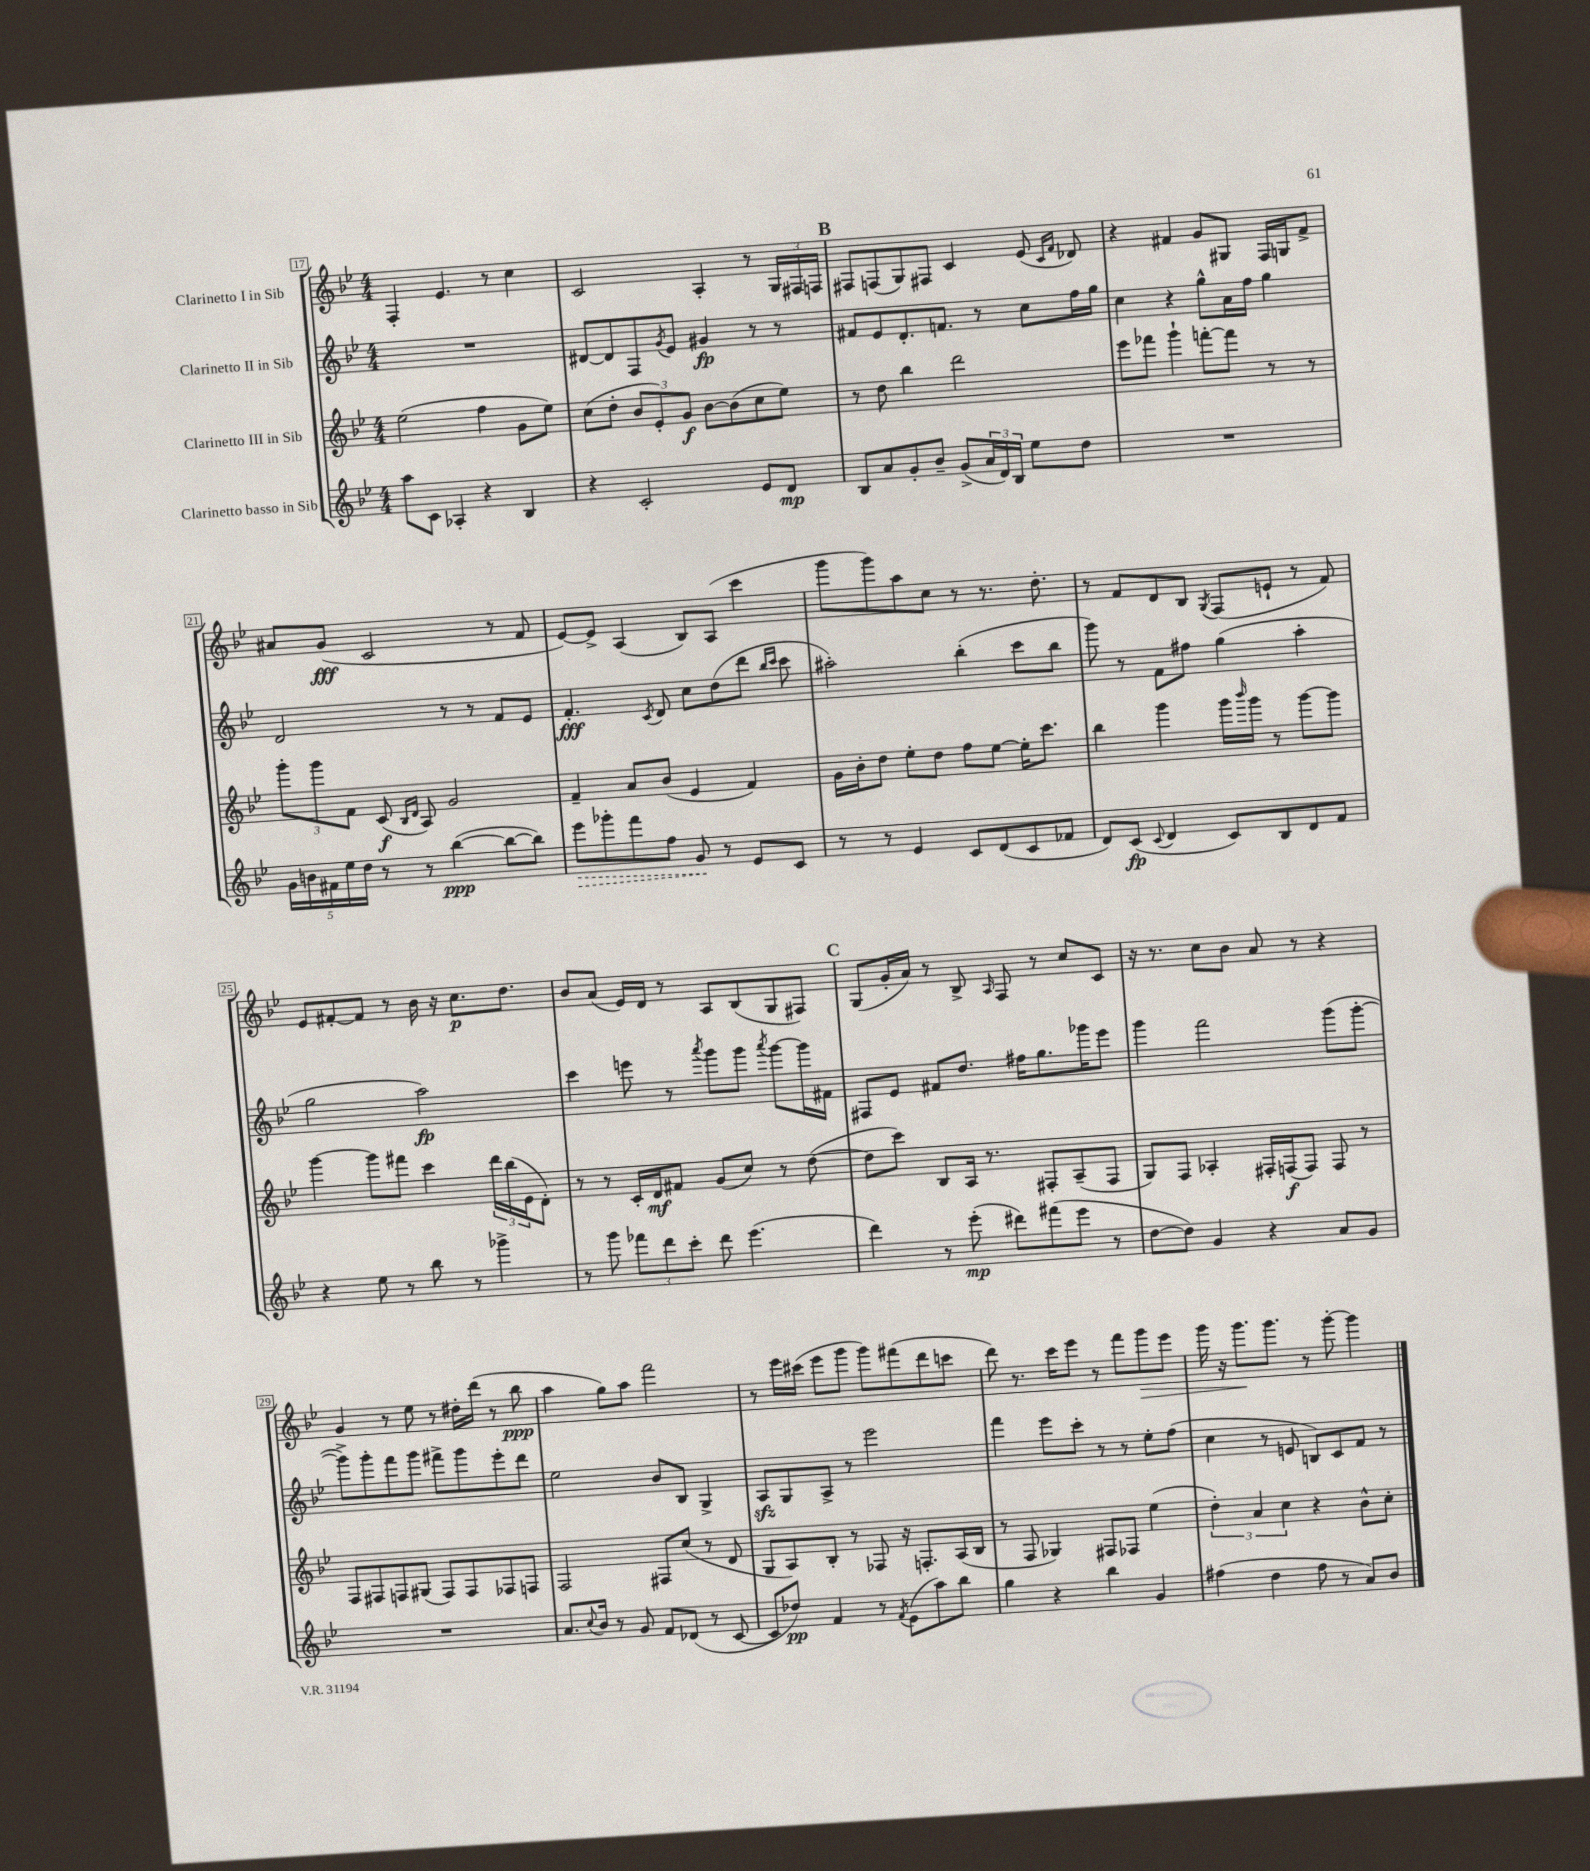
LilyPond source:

<<
\new StaffGroup <<
\new Staff = "s0" \with { instrumentName = "Clarinetto I in Sib" } {
    \clef treble \key bes \major \numericTimeSignature \time 4/4
    f4-. ees'4. r8 c''4 |
    c'2 a4-. r8 \tuplet 3/2 { g16 fis16 f16 } |
    \mark \markup { \bold "B" } fis8 f8( g8) fis8 c'4 ees'8( \grace { c'16 f'16 } des'8) |
    r4 fis'4 g'8 gis8 f16 g16 fis'8-> |
    ais'8 g'8\fff( c'2 r8 f'8 |
    ees'8~) ees'8-> a4( bes8) a8( c'''4 |
    g'''8 g'''8) a''8 c''8 r8 r8. d''8.-. |
    r8 f'8 d'8 bes8 \acciaccatura { g8 } f8( e'8-! r8 f'8) |
    ees'8 fis'8~-. fis'8 r8 bes'16 r16 c''8.\p d''8. |
    bes'8 a'8( ees'16) d'16 r8 a8 bes8( g8 fis8) |
    \mark \markup { \bold "C" } g8( g'16-. a'16) r8 bes8-> \grace { a16 } f8 r8 c''8 c'8 |
    r16 r8. c''8 bes'8 a'8 r8 r4 |
    g'4 r8 ees''8 r8 dis''16-. d'''16( r8 bes''8\ppp |
    a''4 g''8) a''8 f'''2 |
    r8 ees'''16 cis'''16( ees'''8 g'''8 g'''8) fis'''8( d'''8 c'''8 |
    d'''8) r8. c'''16 ees'''8 r8 f'''8 g'''8\> ees'''8 |
    g'''16 r16 g'''8.\! g'''8. r8 g'''8~-. g'''4 \bar "|." |
}
\new Staff = "s1" \with { instrumentName = "Clarinetto II in Sib" } {
    \clef treble \key bes \major \numericTimeSignature \time 4/4
    R1 |
    dis'8~ dis'8 f8 \acciaccatura { g'8 } ees'8 gis'4\fp r8 r8 |
    \mark \markup { \bold "B" } fis'8 ees'8 d'8.-. f'8. r8 c''8 f''16 g''16 |
    c''4 r4 g''8-^ a'16 f''16 g''4 |
    d'2 r8 r8 f'8 ees'8 |
    f'4.-.\fff \acciaccatura { c'8 } d'8 c''8 d''8( d'''8 \grace { bes''16 c'''16 } c'''8 |
    ais''2-.) bes''4-.( c'''8 bes''8 |
    g'''8) r8 f'8 fis''8 g''4( a''4-. |
    g''2 a''2\fp) |
    c'''4 e'''8 r8 \acciaccatura { a'''8 } g'''8 g'''8 \acciaccatura { a'''8 } g'''8~ g'''16 fis'16 |
    \mark \markup { \bold "C" } fis8 ees'8 fis'8 d''8. fis''16 g''8. ges'''16 ees'''8 |
    g'''4 f'''2 g'''8( g'''8~-. |
    g'''8->) g'''8-. f'''8 g'''8 fis'''8-> g'''8 ees'''8-. d'''8 |
    ees''2 bes'8 bes8 g4-> |
    a8\sfz g8 a8-> r8 ees'''2 |
    f'''4 ees'''8 c'''8-. r8 r8 ees''8-. f''8( |
    c''4 r8 e'8 b8) c'8 f'8 r8 \bar "|." |
}
\new Staff = "s2" \with { instrumentName = "Clarinetto III in Sib" } {
    \clef treble \key bes \major \numericTimeSignature \time 4/4
    ees''2( f''4 g'8 ees''8) |
    c''8( d''8-. \tuplet 3/2 { bes'8 ees'8-.) g'8\f } bes'8~ bes'8( c''8 ees''8) |
    \mark \markup { \bold "B" } r8 d''8 bes''4 d'''2 |
    ees'''8 fes'''8 g'''4-! f'''8~-. f'''8 r8 r8 |
    \tuplet 3/2 { g'''8-. g'''8 f'8 } c'8\f( \grace { bes16 d'16 } a8) g'2 |
    f'4-- a'8 bes'8( ees'4 f'4) |
    g'16 bes'16-. d''8 ees''8-. d''8 f''8 ees''8~ ees''16-. c'''8. |
    bes''4 g'''4 g'''16 \grace { bes'''16 } g'''16 r8 g'''8~ g'''8 |
    g'''4~ g'''8 fis'''8 c'''4 \tuplet 3/2 { d'''16 bes''16( ees'16 } d'8-.) |
    r8 r8 c'16-. d'16\mf fis'8 g'8( c''8) r8 d''8~( |
    \mark \markup { \bold "C" } d''8 c'''8) bes8 a16 r8. fis8-. a8--( fis8 |
    g8) f8 aes4-. fis16-. f16\f( f8) f8 r8 |
    f8 fis8 f8 gis8( f8) f8 fes8 f8 |
    f2 fis8 c''8( r8 d'8 |
    g8 a8) bes8-. r8 fes8 r16 f8.-. a16( bes16 |
    r8 f8 ges4) fis8 fes8 ees''4( |
    \tuplet 3/2 { d''4-.) a'4 c''4 } r4 bes'8-^ c''8-. \bar "|." |
}
\new Staff = "s3" \with { instrumentName = "Clarinetto basso in Sib" } {
    \clef treble \key bes \major \numericTimeSignature \time 4/4
    a''8 c'8 aes4-. r4 bes4 |
    r4 c'2-. ees'8 d'8\mp |
    \mark \markup { \bold "B" } bes8 a'8 g'8-. bes'8-- g'8->( \tuplet 3/2 { a'16 d'16) bes16 } ees''8 d''8 |
    R1 |
    \tuplet 5/4 { g'16 b'16 fis'16 ees''16 d''16 } r8 r8 bes''4~\ppp( bes''8~ bes''8) |
    \once \override Hairpin.style = #'dashed-line ees'''8\> ges'''8-. f'''8 f''8 g'8\! r8 ees'8 c'8 |
    r8 r8 ees'4 c'8 d'8( c'8 fes'8 |
    d'8) c'8\fp( \appoggiatura { c'8 } d'4 c'8) bes8 d'8 f'8 |
    r4 ees''8 r8 bes''8 r8 ges'''4-> |
    r8 g'''8 \tuplet 3/2 { fes'''8 d'''8 c'''8-. } d'''8 ees'''4.( |
    \mark \markup { \bold "C" } d'''4) r8 ees'''8-.\mp( dis'''8) fis'''8( ees'''8 r8 |
    d''8~ d''8) g'4 r4 a'8 g'8 |
    R1 |
    a'8. \appoggiatura { c''8 } bes'16 r8 g'8 f'8 des'8( r8 c'8~ |
    c'8 des''8\pp) f'4 r8 \acciaccatura { f'8 } ees'8( a''8) bes''8 |
    g''4 r4 bes''4 g'4 |
    fis''4( d''4 fis''8 r8 a'8) bes'8 \bar "|." |
}
>>
>>
\layout { \context { \Score currentBarNumber = #17 \override BarNumber.stencil = #(make-stencil-boxer 0.1 0.3 ly:text-interface::print) } }
